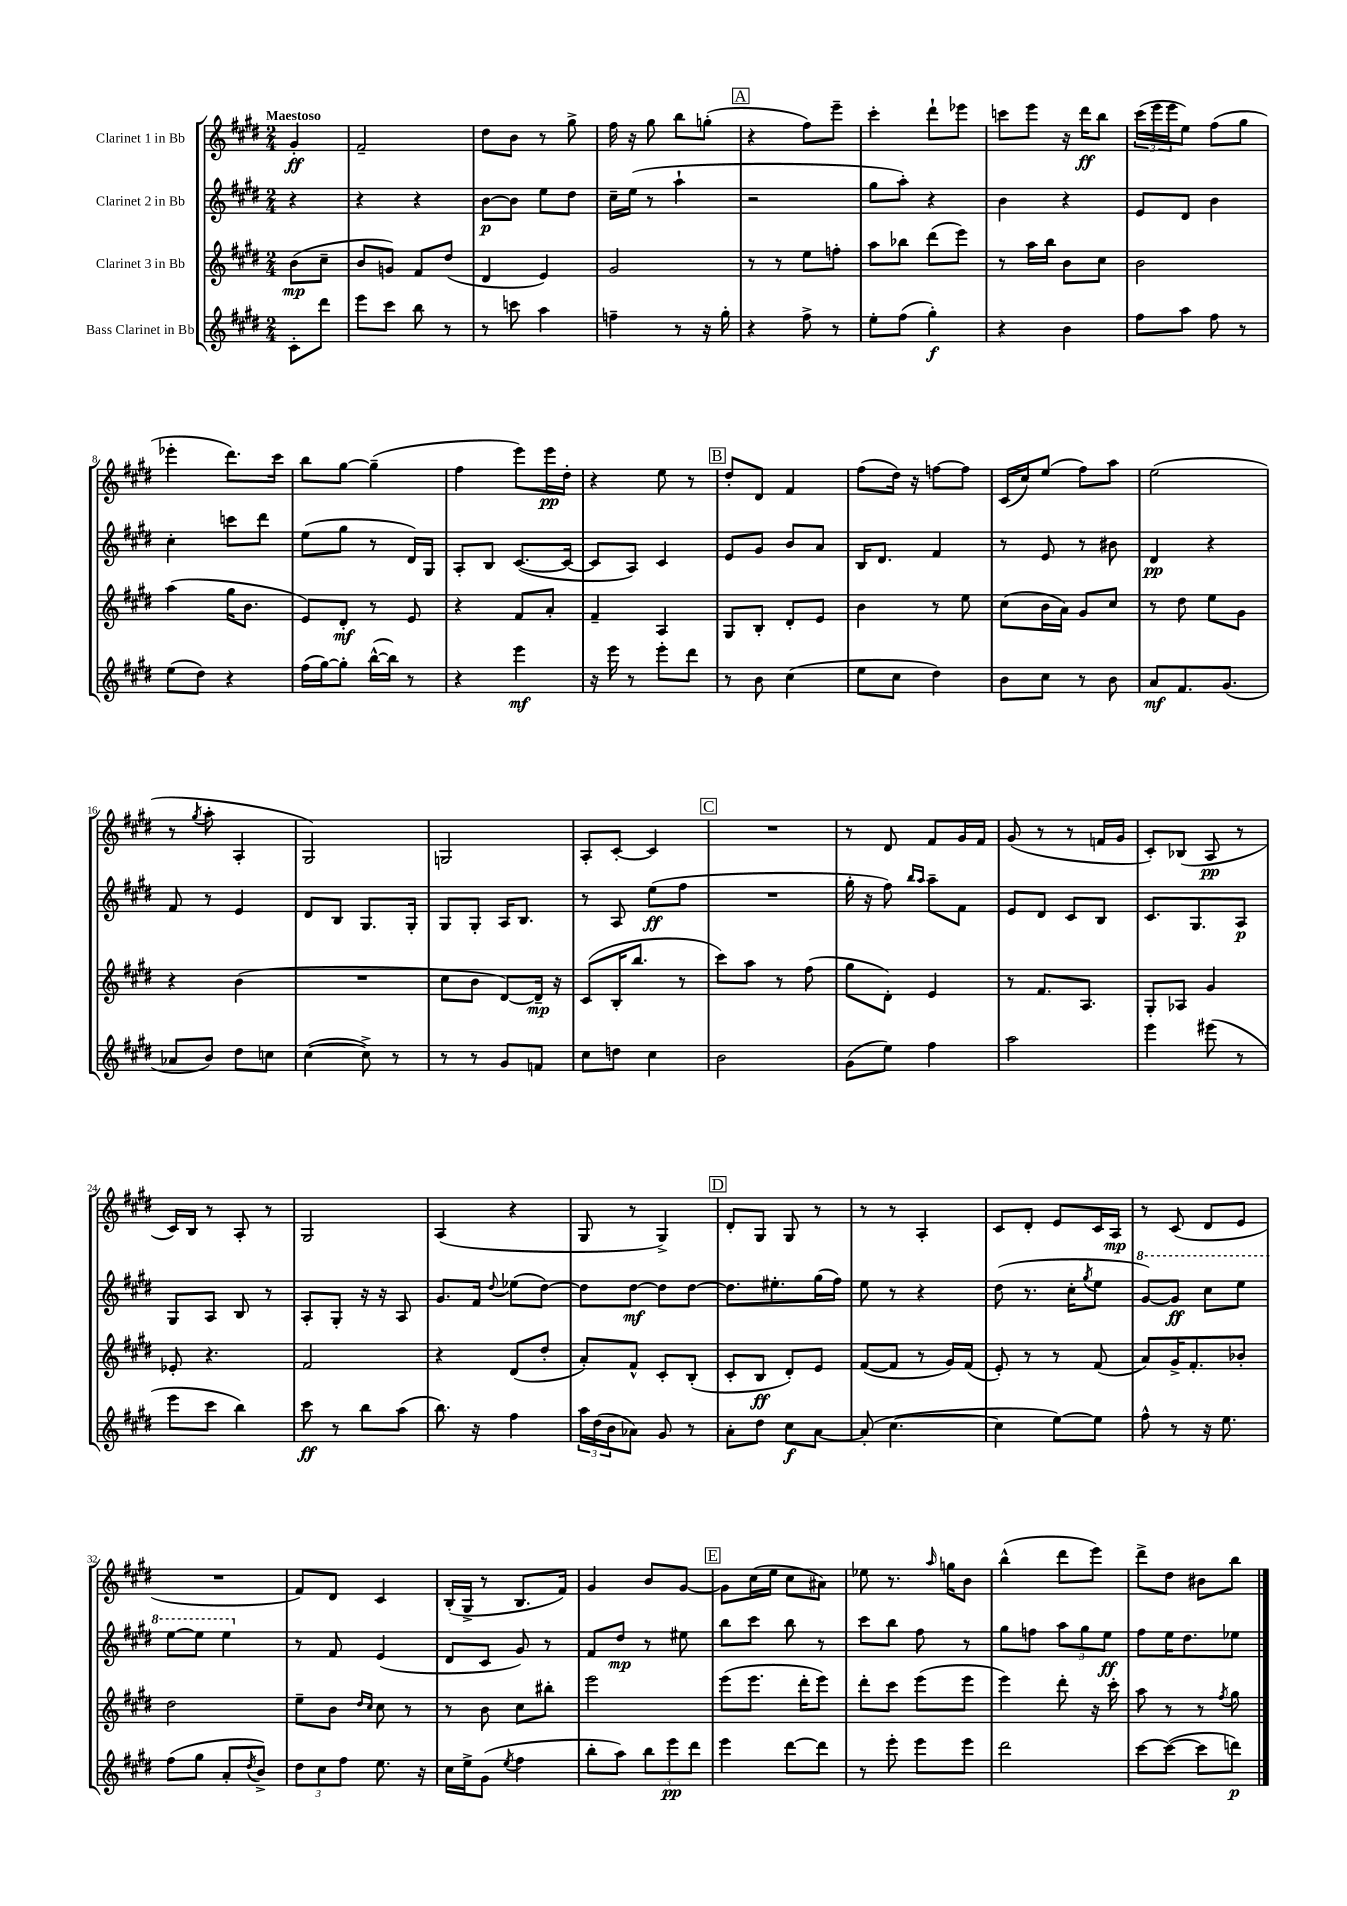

**kern	**kern	**kern	**kern
*staff4	*staff3	*staff2	*staff1
*clefG2	*clefG2	*clefG2	*clefG2
*k[f#c#g#d#]	*k[f#c#g#d#]	*k[f#c#g#d#]	*k[f#c#g#d#]
*M2/4	*M2/4	*M2/4	*M2/4
8c#'\L	(8b\L	4r	4g#'/
8ddd#\J	8cc#~\J	.	.
=	=	=	=
8eee\L	8b/L	4r	2f#~/
8ccc#\J	8g/J)	.	.
8bb\	8f#/L	4r	.
8r	(8dd#/J	.	.
=	=	=	=
8r	4d#/	[8b\L	8dd#\L
8ccc\	.	8b\]J	8b\J
4aa\	4e/)	8ee\L	8r
.	.	8dd#\J	8gg#^\
=	=	=	=
4ff~\	2g#/	16cc#~\LL	16ff#\
.	.	(16ee\JJ	16r
.	.	8r	8gg#\
8r	.	4aa`\	8bb\L
16r	.	.	(8gg'\J
16gg#'\	.	.	.
=	=	=	=
4r	8r	2r	4r
.	8r	.	.
8ff#^\	8ee\L	.	8ff#\L)
8r	8ff'\J	.	8eee~\J
=	=	=	=
8ee'\L	8aa\L	8gg#\L	4ccc#'\
(8ff#\J	8bb-\J	8aa'\J)	.
4gg#'\)	(8ddd#\L	4r	8ddd#`\L
.	8eee\J)	.	8eee-\J
=	=	=	=
4r	8r	4b\	8ccc\L
.	16aa\LL	.	8eee\J
.	16bb\JJ	.	.
4b\	8b\L	4r	16r
.	.	.	16ddd#\LK
.	8cc#\J	.	8bb\J
=	=	=	=
8ff#\L	2b\	8e/L	(24ccc#\LL
.	.	.	24eee\
.	.	.	24eee\J
8aa\J	.	8d#/J	8ee\J)
8ff#\	.	4b\	(8ff#\L
8r	.	.	8gg#\J
=	=	=	=
(8ee\L	(4aa\	4cc#'\	4eee-'\
8dd#\J)	.	.	.
4r	16gg#\LK	8ccc\L	8.ddd#\L)
.	8.b\J	.	.
.	.	8ddd#\J	.
.	.	.	16ccc#\Jk
=	=	=	=
(16ff#\LL	8e/L)	(8ee\L	8bb\L
[16gg#\J)	.	.	.
8gg#'\]J	8d#'/J	8gg#\J	[8gg#\J
([16bb^^\LL	8r	8r	(4gg#~\]
16bb\]JJ)	.	.	.
8r	8e/	16d#/LL)	.
.	.	16G#/JJ	.
=	=	=	=
4r	4r	8A'/L	4ff#\
.	.	8B/J	.
4eee\	8f#/L	([8.c#/L	8eee\L)
.	8a'/J	.	16eee\L
.	.	16c#/_Jk	16dd#'\JJ
=	=	=	=
16r	4f#~/	8c#/]L	4r
16eee\	.	.	.
8r	.	8A/J)	.
8eee'\L	4A/	4c#/	8ee\
8ddd#\J	.	.	8r
=	=	=	=
8r	8G#/L	8e/L	8dd#'/L
8b\	8B'/J	8g#/J	8d#/J
(4cc#\	8d#'/L	8b/L	4f#/
.	8e/J	8a/J	.
=	=	=	=
8ee\L	4b\	16B/LK	(8ff#\L
.	.	8.d#/J	.
8cc#\J	.	.	16dd#\Jk)
.	.	.	16r
4dd#\)	8r	4f#/	[8ff\L
.	8ee\	.	8ff\]J
=	=	=	=
8b\L	(8cc#\L	8r	(16c#/LL
.	.	.	16cc#/J)
8cc#\J	16b\L	8e/	(8ee/J
.	16a\JJ)	.	.
8r	8g#/L	8r	8ff#\L)
8b\	8cc#/J	8b#\	8aa\J
=	=	=	=
8a/L	8r	4d#/	(2ee\
8.f#/	8dd#\	.	.
.	8ee\L	4r	.
(8.g#/J	.	.	.
.	8g#\J	.	.
=	=	=	=
8a-/L	4r	8f#/	8r
.	.	.	8qgg#/
8b/J)	.	8r	8aa'\
8dd#\L	(4b\	4e/	4A'/
8cc\J	.	.	.
=	=	=	=
([4cc#\	2r	8d#/L	2G#/)
.	.	8B/J	.
8cc#^\])	.	8.G#/L	.
8r	.	.	.
.	.	16G#'/Jk	.
=	=	=	=
8r	8cc#\L	8G#/L	2G/
8r	8b\J	8G#'/J	.
8g#/L	[8d#/L)	16A/LK	.
.	.	8.B/J	.
8f/J	16d#~/]Jk	.	.
.	16r	.	.
=	=	=	=
8cc#\L	(8c#/L	8r	8A'/L
8dd\J	16B'/K	8A/	[8c#'/J
.	8.bb/J	.	.
4cc#\	.	(8ee\L	4c#/]
.	8r	8ff#\J	.
=	=	=	=
2b\	8ccc#\L)	2r	2r
.	8aa\J	.	.
.	8r	.	.
.	(8ff#\	.	.
=	=	=	=
(8g#\L	8gg#\L	16gg#'\	8r
.	.	16r	.
8ee\J)	8d#'\J)	8ff#\)	8d#/
.	.	16qqbb/LL	.
.	.	16qqaa/JJ	.
4ff#\	4e/	8aa~\L	8f#/L
.	.	8f#\J	16g#/L
.	.	.	16f#/JJ
=	=	=	=
2aa\	8r	8e/L	(8g#/
.	8.f#/L	8d#/J	8r
.	.	8c#/L	8r
.	8.A/J	.	.
.	.	8B/J	16f/LL
.	.	.	16g#/JJ
=	=	=	=
4eee\	8G#'/L	8.c#/L	8c#'/L)
.	8A-/J	.	(8B-/J
.	.	8.G#/	.
(8eee#\	4g#/	.	8A/
8r	.	8A/J	8r
=	=	=	=
8eee\L	8e-'/	8G#/L	16c#/LL)
.	.	.	16B/JJ
8ccc#\J	4.r	8A/J	8r
4bb\)	.	8B/	8A'/
.	.	8r	8r
=	=	=	=
8ccc#\	2f#/	8A'/L	2G#/
8r	.	8G#'/J	.
8bb\L	.	16r	.
.	.	16r	.
(8aa\J	.	8A/	.
=	=	=	=
8.bb\)	4r	8.g#/L	(4A/
16r	.	16f#/Jk	.
.	.	8qqdd#/	.
4ff#\	(8d#/L	(8ee-\L	4r
.	8dd#'/J	[8dd#\J)	.
=	=	=	=
24aa\LL	8a'/L)	8dd#\]L	8G#/
(24dd#\	.	.	.
24b\J	.	.	.
8a-\J)	8f#^^/J	[8dd#\J	8r
8g#/	8c#'/L	8dd#\]L	4G#^/)
8r	(8B'/J	[8dd#\J	.
=	=	=	=
8a'\L	8c#'/L	8.dd#\]L	8d#'/L
8dd#\J	8B/J	.	8G#/J
.	.	8.ee#'\	.
8cc#\L	8d#'/L)	.	8G#/
[8a\J	8e/J	(16gg#\L	8r
.	.	16ff#\JJ)	.
=	=	=	=
(8a'/]	([8f#/L	8ee\	8r
[4.cc#\	8f#/]J	8r	8r
.	8r	4r	4A'/
.	16g#/LL)	.	.
.	(16f#/JJ	.	.
=	=	=	=
4cc#\]	8e'/)	(8dd#\	8c#/L
.	8r	8.r	8d#'/J
[8ee\L)	8r	.	8e/L
.	.	16cc#'\LK	.
.	.	8qgg#/	.
8ee\]J	(8f#/	8ee\J	16c#/L
.	.	.	16A/JJ
=	=	=	=
8ff#^^\	8a/L)	[8gg#/L)	8r
8r	16g#^/K	8gg#/]J	(8c#/
.	8.f#'/	.	.
16r	.	8ccc#\L	8d#/L
8.ee\	.	.	.
.	8b-'/J	8eee\J	8e/J
=	=	=	=
(8ff#\L	2dd#\	[8eee\L	2r
8gg#\J	.	8eee\]J	.
8a'/L	.	4eee\	.
8qdd#/	.	.	.
8b^/J)	.	.	.
=	=	=	=
12dd#\L	8ee~\L	8r	8f#/L)
12cc#\	.	.	.
.	8b\J	8f#/	8d#/J
12ff#\J	.	.	.
.	16qqdd#/LL	.	.
.	16qqcc#/JJ	.	.
8.ee\	8cc#\	(4e/	4c#/
.	8r	.	.
16r	.	.	.
=	=	=	=
16cc#\LL	8r	8d#/L	(16B'/LL
16ee^\J	.	.	16G#^/JJ
(8g#\J	8b\	8c#/J	8r
8qee/	.	.	.
4ff#\	8cc#\L	8g#/)	8.B/L
.	8bb#'\J	8r	.
.	.	.	16f#/Jk)
=	=	=	=
8bb'\L	2eee\	8f#/L	4g#/
8aa\J)	.	8dd#/J	.
12bb\L	.	8r	8b/L
12eee\	.	.	.
.	.	8ee#\	[8g#/J
12ddd#\J	.	.	.
=	=	=	=
4eee\	(8eee\L	8bb\L	8g#\]L
.	8.eee\J	8ccc#\J	(16cc#\L
.	.	.	16ee\JJ
[8ddd#\L	.	8bb\	8cc#\L
.	16ddd#'\LK	.	.
8ddd#\]J	8eee\J)	8r	8a#\J)
=	=	=	=
8r	8ddd#'\L	8ccc#\L	8ee-\
8eee'\	8ccc#\J	8bb\J	8.r
8eee\L	(8eee\L	8ff#\	.
.	.	.	16qqaa/
.	.	.	16gg\LK
8eee\J	8eee\J	8r	8b\J
=	=	=	=
2ddd#\	4eee\)	8gg#\L	(4bb^^\
.	.	8ff\J	.
.	8ddd#'\	12aa\L	8ddd#\L
.	.	12gg#\	.
.	16r	.	8eee\J)
.	.	12ee\J	.
.	16ccc#'\	.	.
=	=	=	=
[8ccc#\L	8aa\	8ff#\L	8ddd#^\L
(8ccc#\_J	8r	16ee\K	8dd#\J
.	.	8.dd#\	.
8ccc#\]L	8r	.	8b#\L
.	8qff#/	.	.
8ddd\J)	8gg#\	8ee-\J	8bb\J
==	==	==	==
*-	*-	*-	*-
